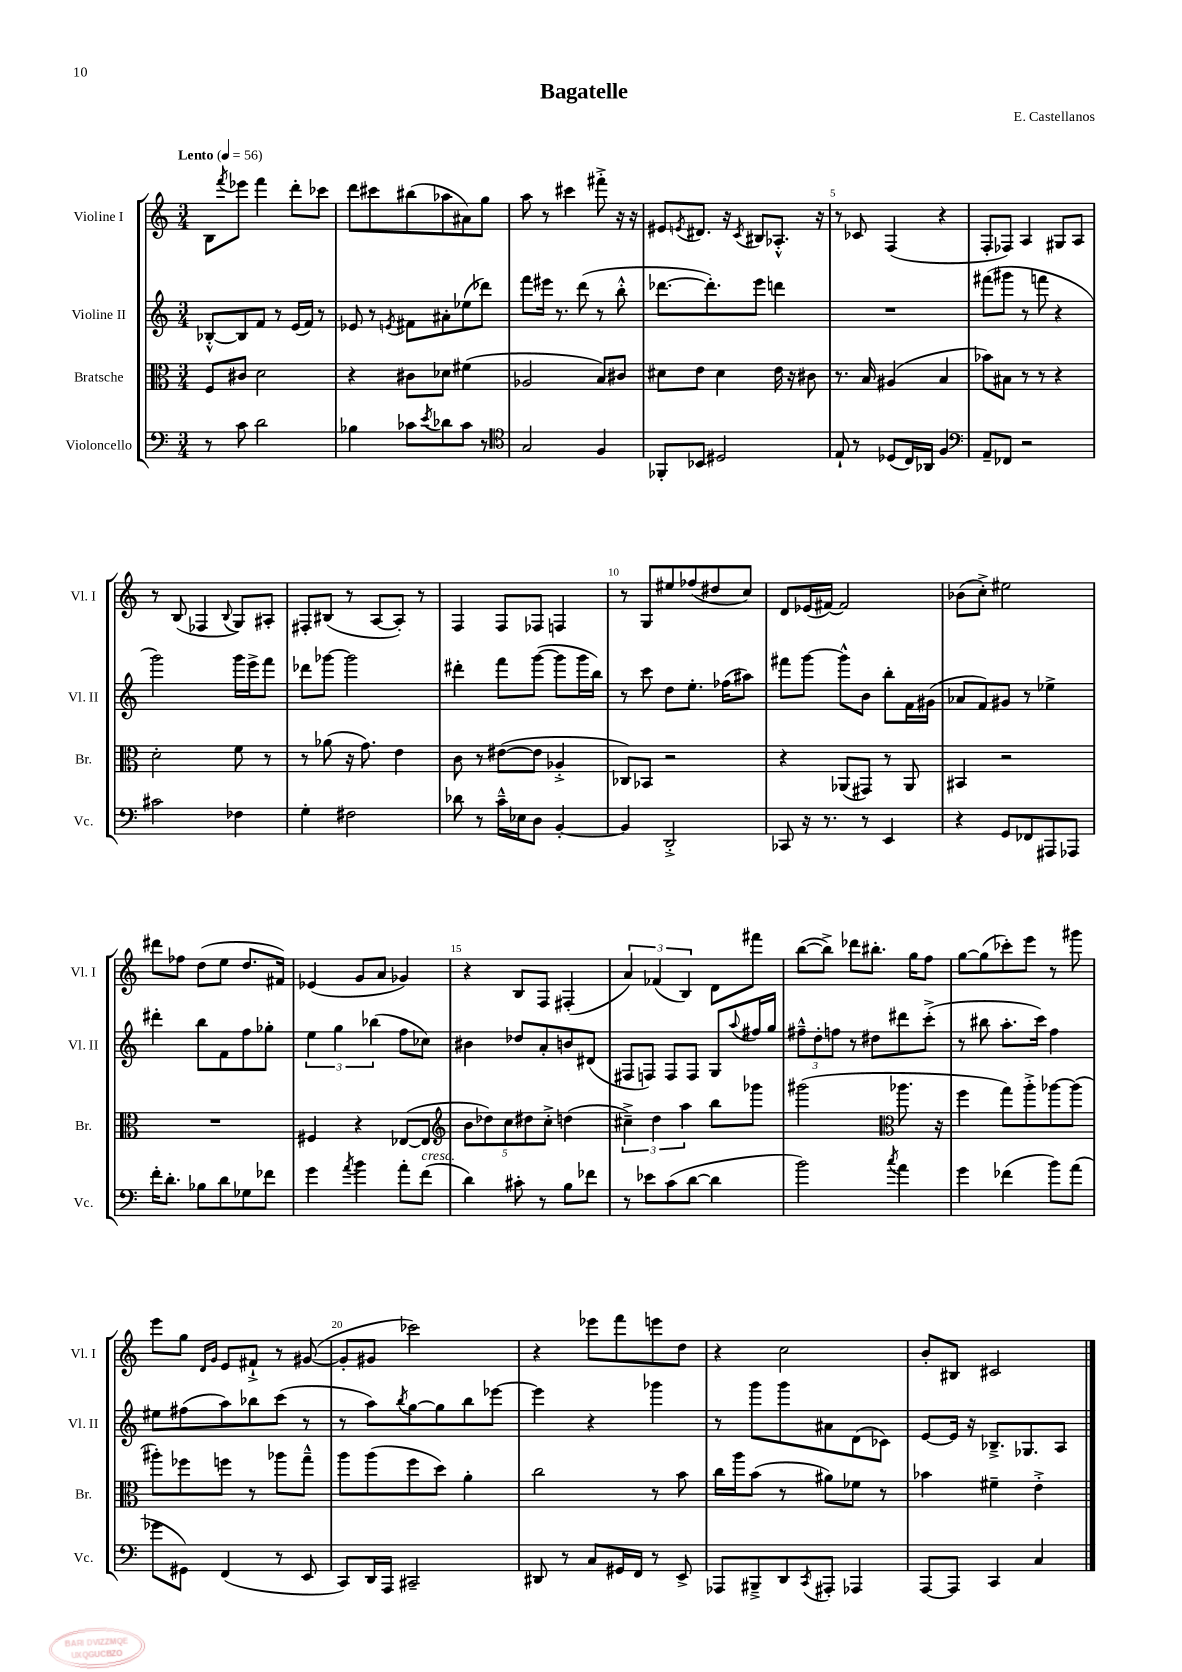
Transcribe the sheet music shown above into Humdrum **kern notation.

**kern	**kern	**kern	**kern
*staff4	*staff3	*staff2	*staff1
*clefF4	*clefC3	*clefG2	*clefG2
*k[]	*k[]	*k[]	*k[]
*M3/4	*M3/4	*M3/4	*M3/4
*MM56	*MM56	*MM56	*MM56
8r	8F/L	[8B-'^^/L	8B\L
.	.	.	8qfff/
8c\	8c#/J	8B-/]	8eee-\J
2d\	2d\	8f/J	4fff\
.	.	8r	.
.	.	(16e/LL	8ddd'\L
.	.	16f/JJ)	.
.	.	8r	8ccc-\J
=	=	=	=
4B-\	4r	8e-/	8ddd\L
.	.	8r	8ccc#\
.	.	8qe/	.
8c-\L	8c#\L	8f#\L	(8bb#\
8qe/	.	.	.
8d-\	8d-\J	8a#'\	8aa-\
8c-\J	(4f#\	(8ee-\	8a#\)
8r	.	8ddd-\J)	8gg\J
=	=	=	=
*clefC4	*	*	*
2G/	2A-/	8fff\L	8aa\
.	.	16eee#\Jk	8r
.	.	8.r	.
.	.	.	4ccc#\
.	.	(8ddd\	.
4F/	8B/L)	8r	8fff#'^\
.	8c#/J	8bb'^^\	16r
.	.	.	16r
=	=	=	=
8FF-'/L	8d#\L	[8.ddd-\L	8e#/L
.	.	.	8qe/
8BB-/J	8e\J	.	8.d#/J
.	.	8.ddd-'\])	.
2D#/	4d#\	.	.
.	.	.	16r
.	.	.	8qc/
.	.	8eee\J	8B#/L
.	16e\	4ddd\	8.A-'^^/J
.	16r	.	.
.	8c#\	.	.
.	.	.	16r
=	=	=	=
8E`/	8.r	2.r	8r
8r	.	.	8c-/
.	16B/	.	.
(8D-/L	(4A#/	.	(4F/
16C/L)	.	.	.
16AA-/JJ	.	.	.
4F/	4B/	.	4r
=	=	=	=
*clefF4	*	*	*
8AA~/L	8b-\L)	(8fff#\L	8F'/L
8FF-/J	8B#\J	8ggg#\J	8F-/J)
2r	8r	8r	4A/
.	8r	8fff\	.
.	4r	4r	8G#/L
.	.	.	8A/J
=	=	=	=
2c#\	2d'\	2ggg\)	8r
.	.	.	(8B/
.	.	.	4F-/
.	.	.	8qqB/
4F-\	8f\	16ggg\LL	8G/L)
.	.	16eee^\J	.
.	8r	8fff\J	8A#'/J
=	=	=	=
4G'\	8r	8ddd-\L	8F#'/L
.	(8a-\	[8ggg-\J	(8B#/J
2F#\	16r	2ggg-\]	8r
.	8.g\)	.	.
.	.	.	[8A/L
.	4e\	.	8A'/]J)
.	.	.	8r
=	=	=	=
8d-\	8c\	4ddd#'\	4F/
8r	8r	.	.
16c~^^\LL	([8e#\L	8fff\L	8F/L
16E-\J	.	.	.
8D\J	8e#\]J	([8ggg\J	8F-/J
[4BB'/	4A-'^/	8ggg\]L	4F/
.	.	16ggg\L	.
.	.	16bb\JJ)	.
=	=	=	=
4BB/]	8C-/L)	8r	8r
.	8BB-/J	8ccc\	8G/L
2DD'^/	2r	8dd\L	8ee#/
.	.	8.ee'\J	(8ff-/
.	.	.	8dd#/
.	.	(16ff-\LK	.
.	.	8aa#\J)	8cc/J)
=	=	=	=
8CC-/	4r	8fff#\L	8d/L
16r	.	[8ggg\J	(16e-/L
8.r	.	.	[16f#/JJ)
.	(8AA-/L	8ggg^^\]L	2f#/]
8r	8GG#/J)	8b\J	.
4EE/	8r	8bb'\L	.
.	8AA-/	16f\L	.
.	.	(16g#\JJ	.
=	=	=	=
4r	4BB#/	8a-/L	(8b-\L
.	.	8f/)	8cc'^\J)
8GG/L	2r	8g#/J	2ee#\
8FF-/	.	8r	.
8AAA#/	.	4ee-^\	.
8AAA-/J	.	.	.
=	=	=	=
16f'\LK	2.r	4ddd#'\	8ddd#\L
8.d'\J	.	.	.
.	.	.	8ff-\J
8B-\L	.	8bb\L	(8dd\L
8d\	.	8f\	8ee\J
8G-\	.	8ff\	8.dd/L
8f-\J	.	8gg-'\J	.
.	.	.	16f#/Jk)
=	=	=	=
4g\	4F#/	6ee\	(4e-/
.	.	6gg\	.
8qa/	.	.	.
4b\	4r	.	8g/L
.	.	(6bb-\	.
.	.	.	8a/J
8a'\L	([8E-/L	8ff\L	4g-/)
(8f\J	8E-/]J	8cc-\J)	.
=	=	=	=
*	*clefG2	*	*
4d\)	10b\L	4b#\	4r
.	10dd-\)	.	.
.	10cc\	.	.
8c#'\	.	8dd-/L	8B/L
.	10dd#\	.	.
8r	.	8a'/	8F/J
.	10cc'^\J	.	.
8B\L	(4dd\	8b/	(4F#'/
8f-\J	.	(8d#/J	.
=	=	=	=
8r	6cc#~^\)	8F#/L	6a/)
8e-\L	.	8F/J)	.
.	6dd\	.	(6f-/
(8c\	.	8F/L	.
.	6aa\	.	6B/)
[8d\J	.	8F/J	.
4d\]	8bb\L	8G/L	8d\L
.	.	8qqaa/	.
.	8ggg-\J	16ff#/L	8fff#\J
.	.	16gg/JJ	.
=	=	=	=
2b\)	(2ggg#\	12ff#~^^\L	([8bb\L
.	.	12dd'\	.
.	.	.	8bb^\]J)
.	.	12ff\J	.
.	.	8r	8ddd-\L
.	.	8dd#\L	8.bb#'\J
*	*clefC3	*	*
8qcc/	.	.	.
4a\	8.aa-\	8ddd#\	.
.	.	.	16gg\LK
.	.	(8ccc'^\J	8ff\J
.	16r	.	.
=	=	=	=
4g\	4ff\	8r	[8gg\L
.	.	8bb#\	(8gg\]
(4f-\	8gg\L)	8.aa'\L	8ccc-'\)
.	8aa'^\	.	8eee\J
.	.	16ccc\Jk)	.
8b\L)	[8aa-\	4ff\	8r
(8a\J	(8aa-\]J	.	8ggg#\
=	=	=	=
8g-\L	8aa#'\L)	8ee#\L	8eee\L
8GG#\J)	8ff-\	(8ff#\	8gg\J
.	.	.	16qqd/LL
.	.	.	16qqg/JJ
(4FF/	8ff\J	8aa\)	8e/L
.	8r	8bb-\	8f#`^/J
8r	8aa-\L	(8ccc\J	8r
8EE/	8gg~^^\J	8r	([8g#/
=	=	=	=
8CC/L)	8aa\L	8r	8g#'/]L
16DD/L	(8aa\	8aa\L)	8g#/J
16AAA/JJ	.	.	.
.	.	8qbb/	.
2CC#~/	8ff\	[8gg\	2ccc-\)
.	8dd\J)	8gg\]	.
.	4a'\	8bb\	.
.	.	[8eee-\J	.
=	=	=	=
8DD#/	2cc\	4eee-\]	4r
8r	.	.	.
8C/L	.	4r	8eee-\L
16GG#/L	.	.	8fff\
16FF/JJ	.	.	.
8r	8r	4ggg-\	8eee\
8EE^/	8b\	.	8dd\J
=	=	=	=
8AAA-/L	16cc\LL	8r	4r
.	16aa\J	.	.
8BBB#~^/	(8b\J	8ggg\L	.
8DD/	8r	8ggg\	2cc\
8qCC/	.	.	.
8AAA#'/J	8a#\L)	8a#\	.
4AAA-/	8f-\J	(8d\	.
.	8r	8c-\J)	.
=	=	=	=
[8AAA/L	4b-\	[8e/L	8b'/L
8AAA/]J	.	16e/]Jk	8B#/J
.	.	16r	.
4CC/	4f#~\	8.B-~^/L	2c#/
.	.	8.G-/	.
4C/	4e'^\	.	.
.	.	8A/J	.
==	==	==	==
*-	*-	*-	*-
